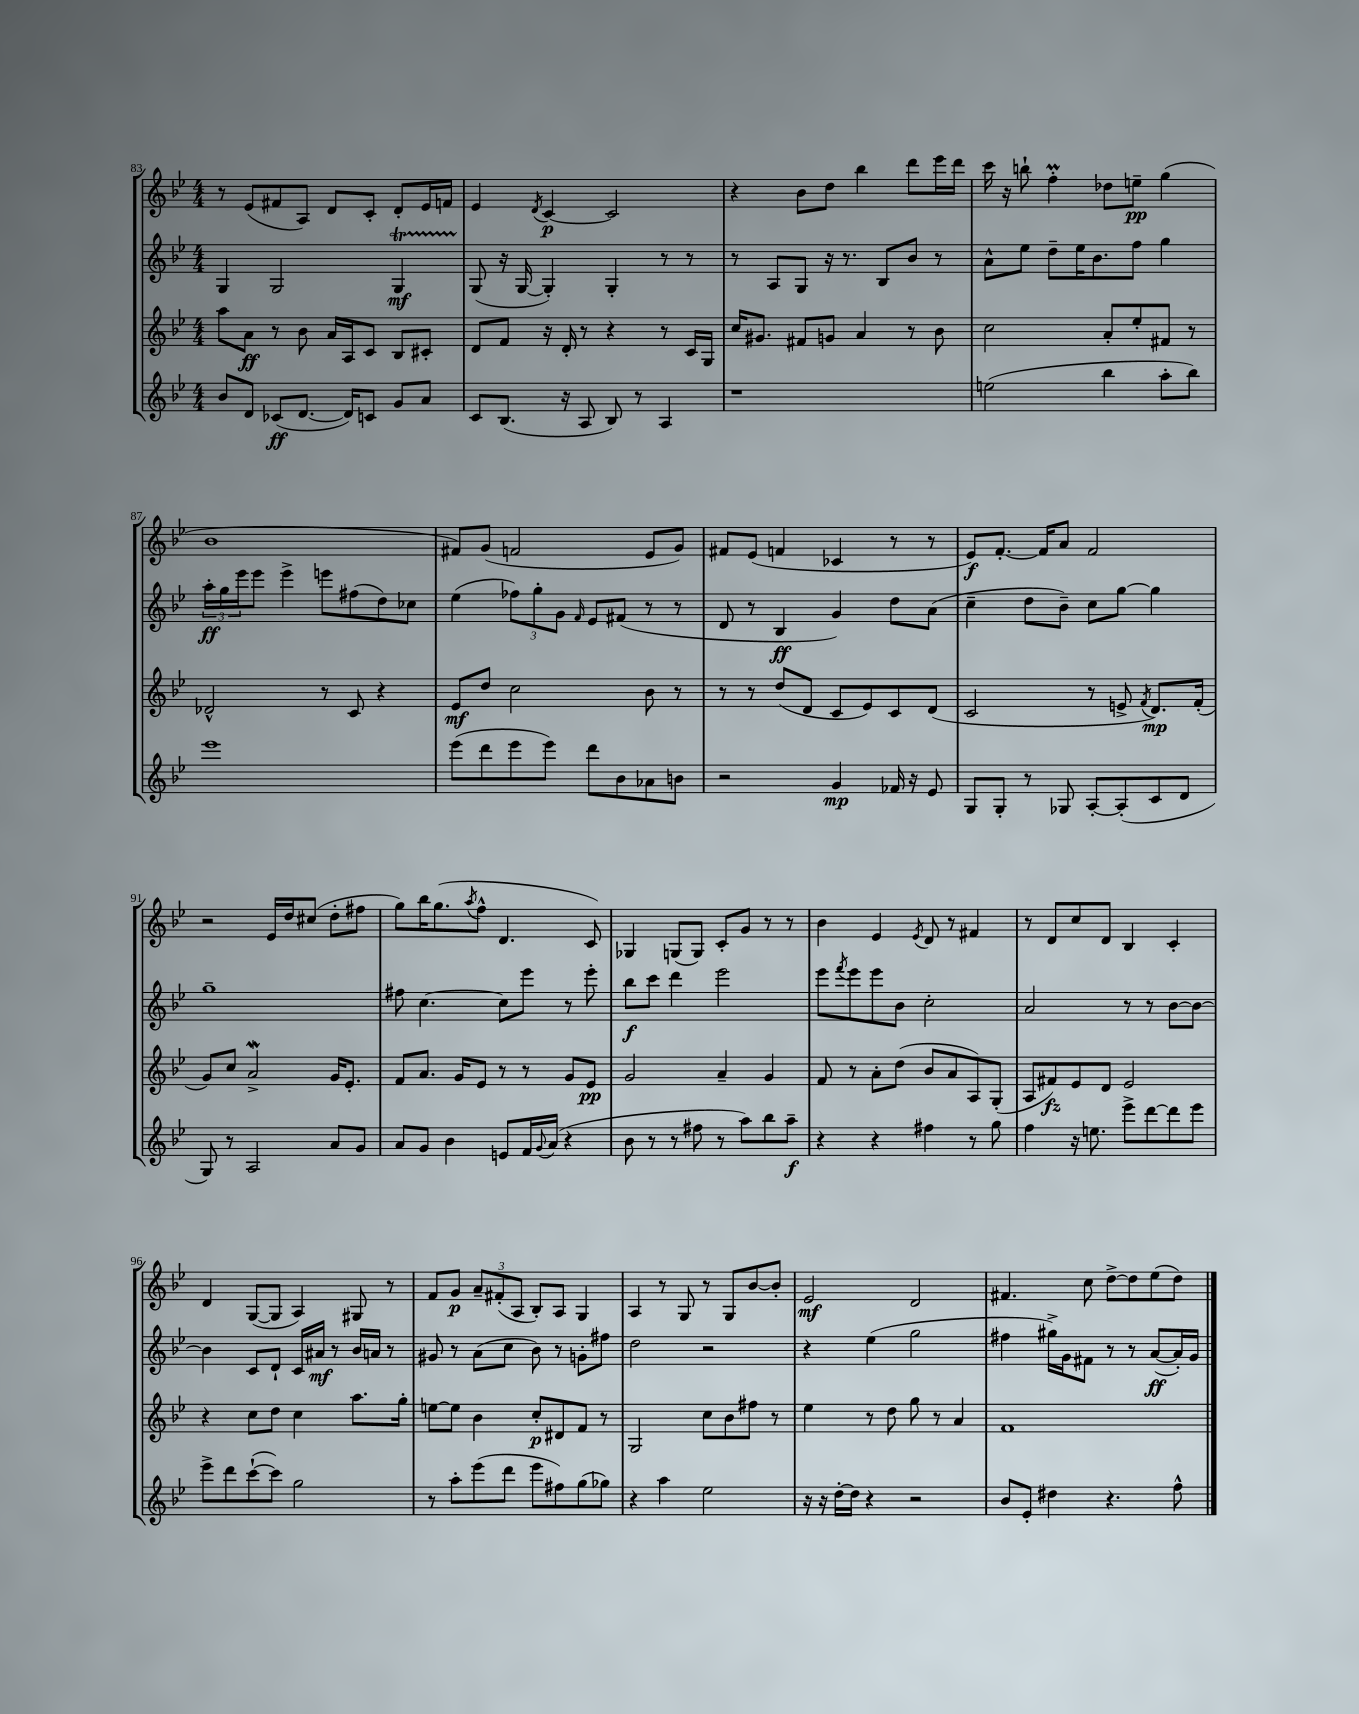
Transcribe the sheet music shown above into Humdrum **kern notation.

**kern	**kern	**kern	**kern
*staff4	*staff3	*staff2	*staff1
*clefG2	*clefG2	*clefG2	*clefG2
*k[b-e-]	*k[b-e-]	*k[b-e-]	*k[b-e-]
*M4/4	*M4/4	*M4/4	*M4/4
8b-	8aa	4G	8r
8d	8a	.	(8e-
(8c-	8r	2G	8f#
[8.d	8b-	.	8A)
.	16a	.	8d
16d])	16A	.	.
8c	8c	.	8c'
8g	8B-	4G	8d'
8a	8c#'	.	16e-
.	.	.	16f
=	=	=	=
8c	8d	(8G	4e-
(8.B-	8f	16r	.
.	.	[16G	.
.	.	.	8qd
.	16r	4G'])	[4c
16r	16d'	.	.
8A	8r	.	.
8B-)	4r	4G'	2c]
8r	.	.	.
4A	8r	8r	.
.	16c	8r	.
.	16G	.	.
=	=	=	=
1r	16cc	8r	4r
.	8.g#	.	.
.	.	8A	.
.	8f#	8G	8b-
.	8g	16r	8dd
.	.	8.r	.
.	4a	.	4bb-
.	.	8B-	.
.	8r	8b-	8ddd
.	8b-	8r	16eee-
.	.	.	16ddd
=	=	=	=
(2ee	2cc	8a^^	16ccc
.	.	.	16r
.	.	8ee-	8bb`
.	.	8dd~	4ff'
.	.	16ee-	.
.	.	8.b-	.
4bb-	8a'	.	8dd-
.	8ee-'	8ff	8ee~
8aa'	8f#	4gg	(4gg
8bb-)	8r	.	.
=	=	=	=
1eee-	2d-^^	24aa'	1b-
.	.	24gg	.
.	.	24eee-	.
.	.	8eee-	.
.	.	4eee-^	.
.	8r	8eee	.
.	8c	(8ff#	.
.	4r	8dd)	.
.	.	8cc-	.
=	=	=	=
(8eee-	8e-	(4ee-	8f#)
8ddd	8dd	.	(8g
8eee-	2cc	12ff-)	2f
.	.	12gg'	.
8eee-)	.	.	.
.	.	12g	.
.	.	16qqf	.
8ddd	.	8e-	.
8b-	.	(8f#	.
8a-	8b-	8r	8e-
8b	8r	8r	8g)
=	=	=	=
2r	8r	8d	8f#
.	8r	8r	(8e-
.	(8dd	4B-	4f
.	8d	.	.
4g	8c	4g)	4c-
.	8e-)	.	.
16f-	8c	8dd	8r
16r	.	.	.
8e-	(8d	(8a	8r
=	=	=	=
8G	2c	4cc~	8e-)
8G'	.	.	[8.f'
8r	.	8dd	.
.	.	.	16f]
8G-	.	8b-~)	8a
[8A'	8r	8cc	2f
(8A']	8e^	[8gg	.
.	8qf	.	.
8c	8.d)	4gg]	.
8d	.	.	.
.	(16f'	.	.
=	=	=	=
8G)	8g)	1gg~	2r
8r	8cc	.	.
2A	2a^	.	.
.	.	.	16e-
.	.	.	16dd
.	.	.	(8cc#
8a	16g	.	8dd'
.	8.e-'	.	.
8g	.	.	8ff#
=	=	=	=
8a	8f	8ff#	8gg)
8g	8.a	[4.cc	16bb-
.	.	.	(8.gg
4b-	.	.	.
.	16g	.	.
.	.	.	8qaa
.	8e-	.	8ff^^
8e	8r	8cc]	4.d
16f	8r	8eee-	.
8qqg	.	.	.
(16a	.	.	.
4r	8g	8r	.
.	8e-	8eee-'	8c)
=	=	=	=
8b-	2g	8bb-	4G-
8r	.	8ccc	.
8r	.	4ddd	(8G
8ff#	.	.	8G)
8r	4a~	2eee-	8c'
8aa)	.	.	8g
8bb-	4g	.	8r
8aa~	.	.	8r
=	=	=	=
4r	8f	8eee-	4b-
.	.	8qfff	.
.	8r	8eee-	.
4r	8a'	8eee-	4e-
.	(8dd	8b-	.
.	.	.	8qe-
4ff#	8b-	2cc'	8d
.	8a	.	8r
8r	8A)	.	4f#
8gg	(8G'	.	.
=	=	=	=
4ff	8A	2a	8r
.	8f#)	.	8d
16r	8e-	.	8cc
8.ee	.	.	.
.	8d	.	8d
8eee-^	2e-	8r	4B-
[8ddd	.	8r	.
8ddd]	.	[8b-	4c'
8eee-	.	8b-_	.
=	=	=	=
8eee-^	4r	4b-]	4d
8ddd	.	.	.
([8ccc`	8cc	8c	([8G
8ccc])	8dd	8d`	8G]
2gg	4cc	16c	4A)
.	.	16a#	.
.	.	8r	.
.	8.aa	16b-	8G#
.	.	16a	.
.	.	8r	8r
.	16gg'	.	.
=	=	=	=
8r	[8ee	8g#	8f
8aa'	8ee]	8r	8g
(8eee-	4b-	(8a	12a~
.	.	.	(12f#'
8ddd	.	8cc	.
.	.	.	12A
8eee-	8cc'	8b-)	8B-')
8ff#)	8d#	8r	8A
(8gg	8f	8g'	4G
8gg-)	8r	8ff#	.
=	=	=	=
4r	2G	2dd	4A
4aa	.	.	8r
.	.	.	8G
2ee-	8cc	2r	8r
.	8b-	.	8G
.	8ff#	.	[8b-
.	8r	.	8b-']
=	=	=	=
16r	4ee-	4r	2e-
16r	.	.	.
[16dd'	.	.	.
16dd]	.	.	.
4r	8r	(4ee-	.
.	8dd	.	.
2r	8gg	2gg	2d
.	8r	.	.
.	4a	.	.
=	=	=	=
8b-	1f	4ff#	4.f#
8e-'	.	.	.
4dd#	.	16gg#^)	.
.	.	16g	.
.	.	8f#	8cc
4.r	.	8r	[8dd^
.	.	8r	8dd]
.	.	([8a	(8ee-
8ff^^	.	16a'])	8dd)
.	.	16g	.
==	==	==	==
*-	*-	*-	*-
